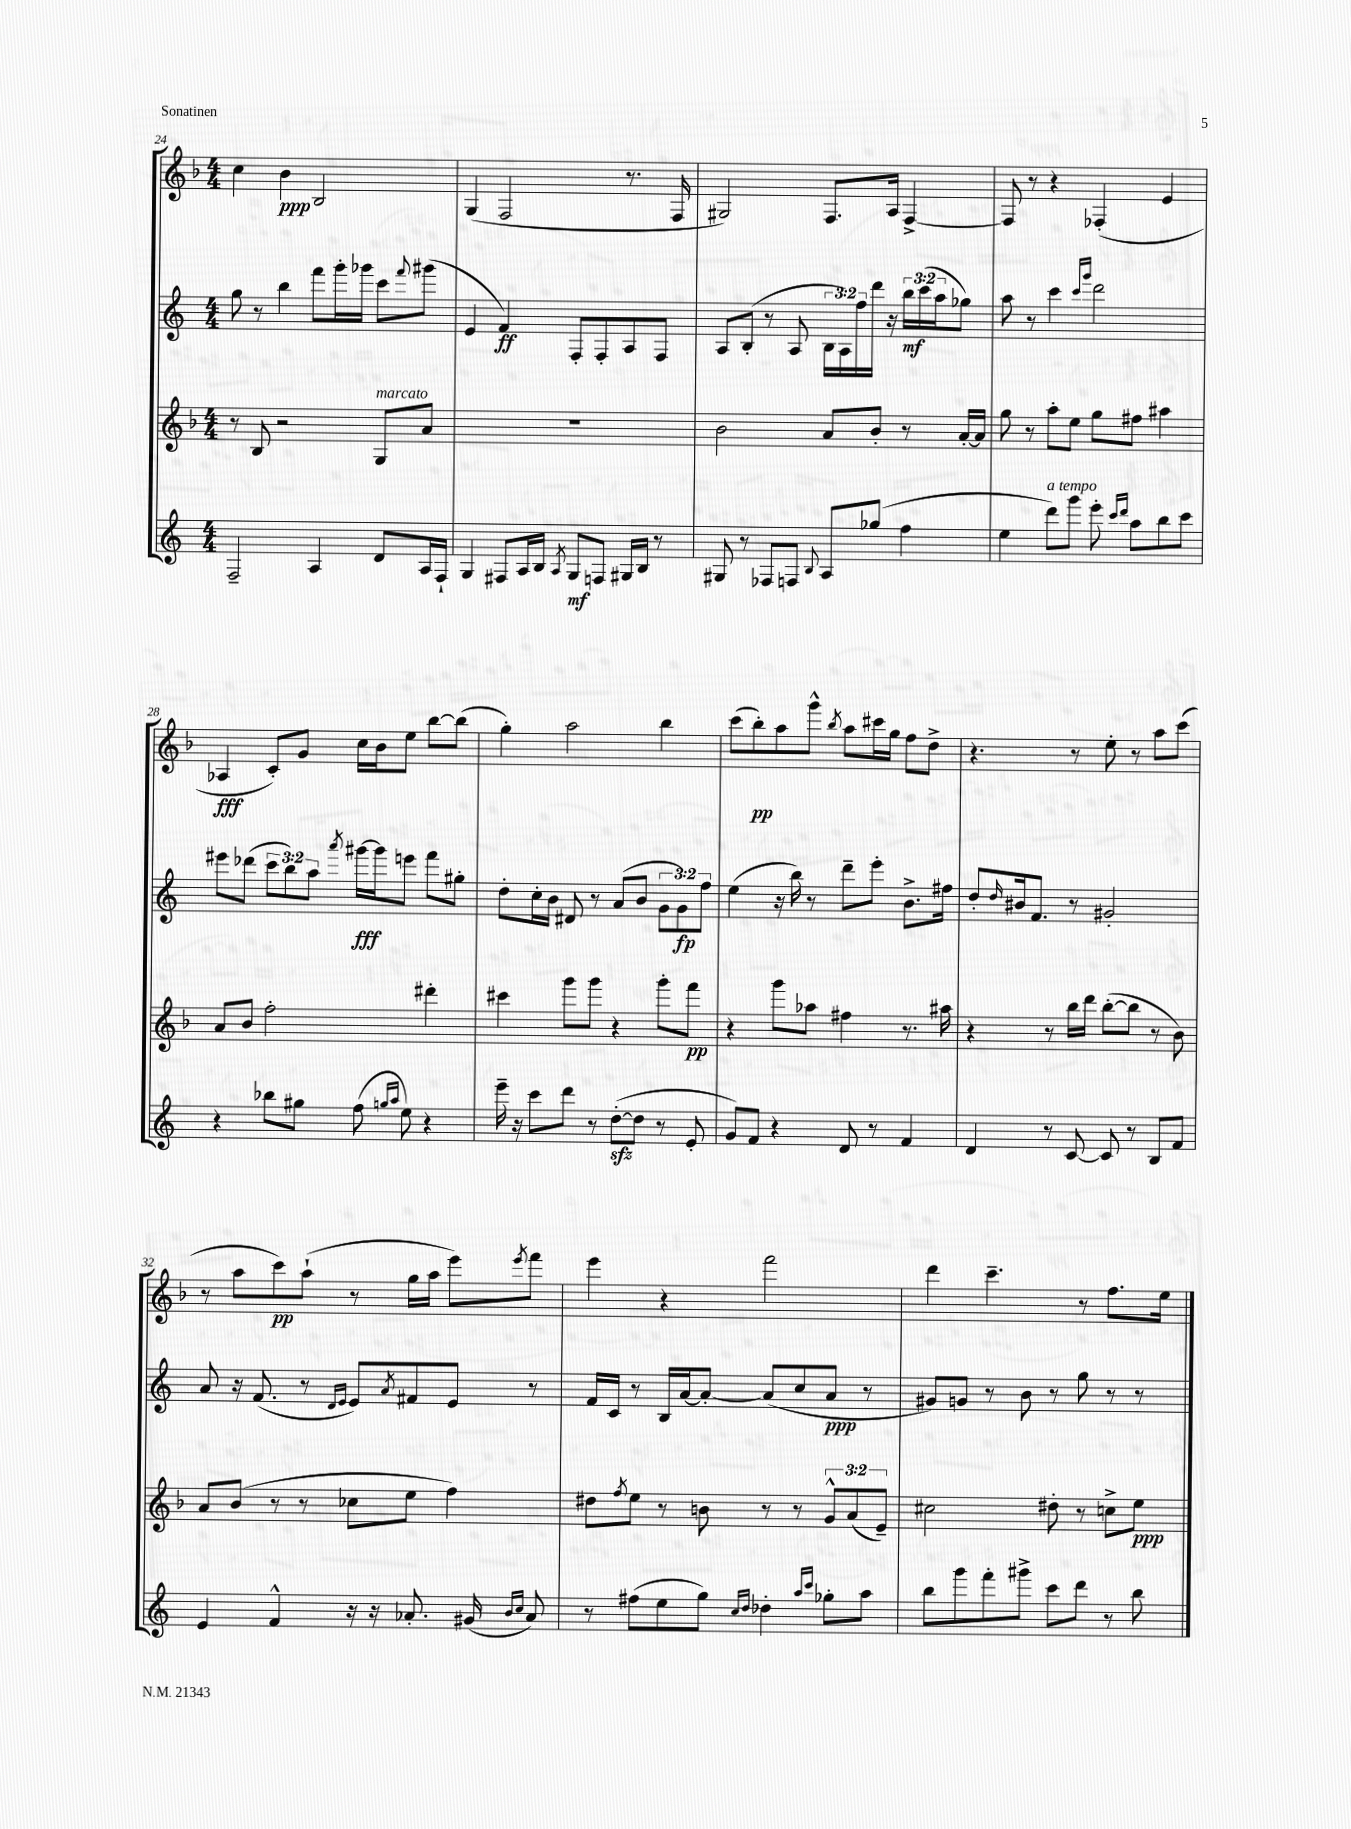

**kern	**dynam	**kern	**dynam	**kern	**dynam	**kern	**dynam
*part4	*part4	*part3	*part3	*part2	*part2	*part1	*part1
*staff4	*staff4	*staff3	*staff3	*staff2	*staff2	*staff1	*staff1
*clefG2	*	*clefG2	*	*clefG2	*	*clefG2	*
*k[]	*	*k[b-]	*	*k[]	*	*k[b-]	*
*M4/4	*	*M4/4	*	*M4/4	*	*M4/4	*
=24	=24	=24	=24	=24	=24	=24	=24
2F~/	.	8r	.	8gg\	.	4cc\	.
.	.	8B-/	.	8r	.	.	.
.	.	2r	.	4bb\	.	4b-\	ppp
4A/	.	.	.	8fff\L	.	2B-/	.
.	.	.	.	16ggg'\L	.	.	.
.	.	.	.	16ggg-X\JJ	.	.	.
!	!	!LO:TX:a:i:t=marcato	!	!	!	!	!
8d/L	.	8G/L	.	8ccc\L	.	.	.
.	.	.	.	8qqfff/	.	.	.
16A/L	.	8a/J	.	(8ggg#X\J	.	.	.
16F`/JJ	.	.	.	.	.	.	.
=25	=25	=25	=25	=25	=25	=25	=25
4G/	.	1r	.	4e/	.	(4G/	.
8F#X/L	.	.	.	4f/)	ff	2F/	.
16A/L	.	.	.	.	.	.	.
16B/JJ	.	.	.	.	.	.	.
8qA/	.	.	.	.	.	.	.
8G/L	mf	.	.	8F'/L	.	.	.
8Fn/J	.	.	.	8F'/	.	.	.
16G#X/LL	.	.	.	8A/	.	8.r	.
16B/JJ	.	.	.	.	.	.	.
8r	.	.	.	8F/J	.	.	.
.	.	.	.	.	.	16F/	.
=26	=26	=26	=26	=26	=26	=26	=26
8G#X/	.	2b-\	.	8A/L	.	2G#X/)	.
8r	.	.	.	(8B'/J	.	.	.
8F-X/L	.	.	.	8r	.	.	.
8Fn/J	.	.	.	8A/	.	.	.
8qqB/	.	.	.	.	.	.	.
8A/L	.	8a/L	.	24B\LL	.	8.F/L	.
.	.	.	.	24A\)	.	.	.
.	.	.	.	24ff\	.	.	.
(8gg-X/J	.	8b-'/J	.	16ddd\JJ	.	.	.
.	.	.	.	16r	.	16A/Jk	.
4ff\	.	8r	.	24bb\LL	mf	[4F^/	.
.	.	.	.	(24ccc\	.	.	.
.	.	.	.	24aa\J	.	.	.
.	.	[16a'/LL	.	8gg-X\J)	.	.	.
.	.	16a/JJ]	.	.	.	.	.
=27	=27	=27	=27	=27	=27	=27	=27
4ee\	.	8gg\	.	8aa\	.	8F/]	.
.	.	8r	.	8r	.	8r	.
!LO:TX:a:i:t=a tempo	!	!	!	!	!	!	!
8ddd\L)	.	8aa'\L	.	4ccc\	.	4r	.
8ggg\J	.	8ee\J	.	.	.	.	.
.	.	.	.	16qqccc/LL	.	.	.
.	.	.	.	16qqggg/JJ	.	.	.
8eee'\	.	8gg\L	.	2ddd\	.	(4F-X'/	.
16qqccc/LL	.	.	.	.	.	.	.
16qqddd/JJ	.	.	.	.	.	.	.
8aa\L	.	8ff#X\J	.	.	.	.	.
8bb\	.	4aa#X\	.	.	.	4e/	.
8ccc\J	.	.	.	.	.	.	.
!!LO:LB:g=z
=28	=28	=28	=28	=28	=28	=28	=28
4r	.	8a/L	.	8eee#X\L	.	4A-X/	fff
.	.	8b-/J	.	(8ddd-X\J	.	.	.
8bb-X\L	.	2ff'\	.	12ccc\L	.	8c'/L)	.
.	.	.	.	12bb\)	.	.	.
8gg#X\J	.	.	.	.	.	8g/J	.
.	.	.	.	12aa\J	.	.	.
.	.	.	.	8qaaa/	.	.	.
(8ff\	.	.	.	[16ggg#X\LL	fff	16cc\LL	.
.	.	.	.	16ggg#\J]	.	16b-\J	.
16qqggn/LL	.	.	.	.	.	.	.
16qqaa/JJ	.	.	.	.	.	.	.
8ee\)	.	.	.	8eeen\J	.	8ee\J	.
4r	.	4ddd#X'\	.	8fff\L	.	[8bb-\L	.
.	.	.	.	8gg#X'\J	.	(8bb-\J]	.
=29	=29	=29	=29	=29	=29	=29	=29
16eee~\	.	4ccc#X\	.	8dd'\L	.	4gg'\)	.
16r	.	.	.	.	.	.	.
8ccc\L	.	.	.	16cc'\L	.	.	.
.	.	.	.	16b\JJ	.	.	.
8ddd\J	.	8ggg\L	.	8d#X/	.	2aa\	.
8r	.	8ggg\J	.	8r	.	.	.
([8ddzz'\L	.	4r	.	(8a/L	.	.	.
8dd\J]	.	.	.	8b/J	.	.	.
8r	.	8ggg'\L	.	12g\L	.	4bb-\	.
.	.	.	.	12g\)	fp	.	.
8e'/	.	8fff\J	pp	.	.	.	.
.	.	.	.	12ff\J	.	.	.
=30	=30	=30	=30	=30	=30	=30	=30
8g/L)	.	4r	.	(4ee\	.	(8ccc\L	.
8f/J	.	.	.	.	.	8bb-'\)	pp
4r	.	8ggg\L	.	16r	.	8aa\	.
.	.	.	.	16bb\)	.	.	.
.	.	8aa-X\J	.	8r	.	8ggg^^\J	.
.	.	.	.	.	.	8qbb-/	.
8d/	.	4ff#X\	.	8ddd~\L	.	8aa\L	.
8r	.	.	.	8eee'\J	.	16ccc#X\L	.
.	.	.	.	.	.	16gg\JJ	.
4f/	.	8.r	.	8.b^\L	.	8ff\L	.
.	.	.	.	.	.	8dd^\J	.
.	.	16aa#X\	.	16ff#X\Jk	.	.	.
=31	=31	=31	=31	=31	=31	=31	=31
4d/	.	4r	.	8dd'/L	.	4.r	.
.	.	.	.	16qqdd/	.	.	.
.	.	.	.	16b#X/k	.	.	.
.	.	.	.	8.f/J	.	.	.
8r	.	8r	.	.	.	.	.
[8c/	.	16bb-\LL	.	8r	.	8r	.
.	.	16ddd\JJ	.	.	.	.	.
8c/]	.	([8bb-'\L	.	2g#X'/	.	8ee'\	.
8r	.	8bb-\J]	.	.	.	8r	.
8B/L	.	8r	.	.	.	8aa\L	.
8f/J	.	8b-\)	.	.	.	(8ccc\J	.
!!LO:LB:g=z
=32	=32	=32	=32	=32	=32	=32	=32
4e/	.	8a/L	.	8a/	.	8r	.
.	.	(8b-/J	.	16r	.	8aa\L	.
.	.	.	.	(8.f/	.	.	.
4f^^/	.	8r	.	.	.	8ccc\)	pp
.	.	8r	.	8r	.	(8aa`\J	.
.	.	.	.	16qqd/LL	.	.	.
.	.	.	.	16qqe/JJ	.	.	.
16r	.	8cc-X\L	.	8e/L)	.	8r	.
16r	.	.	.	.	.	.	.
.	.	.	.	8qa/	.	.	.
8.a-X'/	.	8ee\J	.	8f#X/	.	16gg\LL	.
.	.	.	.	.	.	16aa\JJ	.
.	.	4ff\)	.	8e/J	.	8eee\L)	.
(16g#X/	.	.	.	.	.	.	.
16qqb/LL	.	.	.	.	.	.	.
16qqcc/JJ	.	.	.	.	.	8qeee/	.
8a-/)	.	.	.	8r	.	8fff\J	.
=33	=33	=33	=33	=33	=33	=33	=33
8r	.	8dd#X\L	.	16f/LL	.	4eee\	.
.	.	.	.	16c/JJ	.	.	.
.	.	8qff/	.	.	.	.	.
(8ff#X\L	.	8ee\J	.	8r	.	.	.
8ee\	.	8r	.	16B/LL	.	4r	.
.	.	.	.	[16a/J	.	.	.
8gg\J)	.	8bn\	.	8a'/J_	.	.	.
16qqcc/LL	.	.	.	.	.	.	.
16qqdd/JJ	.	.	.	.	.	.	.
4dd-X'\	.	8r	.	(8a/L]	.	2fff\	.
.	.	8r	.	8cc/	.	.	.
16qqaa/LL	.	.	.	.	.	.	.
16qqccc/JJ	.	.	.	.	.	.	.
8gg-X'\L	.	12g^^/L	.	8a/J	ppp	.	.
.	.	(12a/	.	.	.	.	.
8aa\J	.	.	.	8r	.	.	.
.	.	12e~/J)	.	.	.	.	.
=34	=34	=34	=34	=34	=34	=34	=34
8bb\L	.	2cc#X\	.	8g#X/L)	.	4ddd\	.
8ggg\	.	.	.	8gn/J	.	.	.
8fff'\	.	.	.	8r	.	4.ccc~\	.
8ggg#X^\J	.	.	.	8b\	.	.	.
8ccc\L	.	8dd#X'\	.	8r	.	.	.
8ddd\J	.	8r	.	8gg\	.	8r	.
8r	.	8ccn^\L	.	8r	.	8.ff\L	.
8bb\	.	8ee\J	ppp	8r	.	.	.
.	.	.	.	.	.	16ee\Jk	.
==	==	==	==	==	==	==	==
*-	*-	*-	*-	*-	*-	*-	*-
